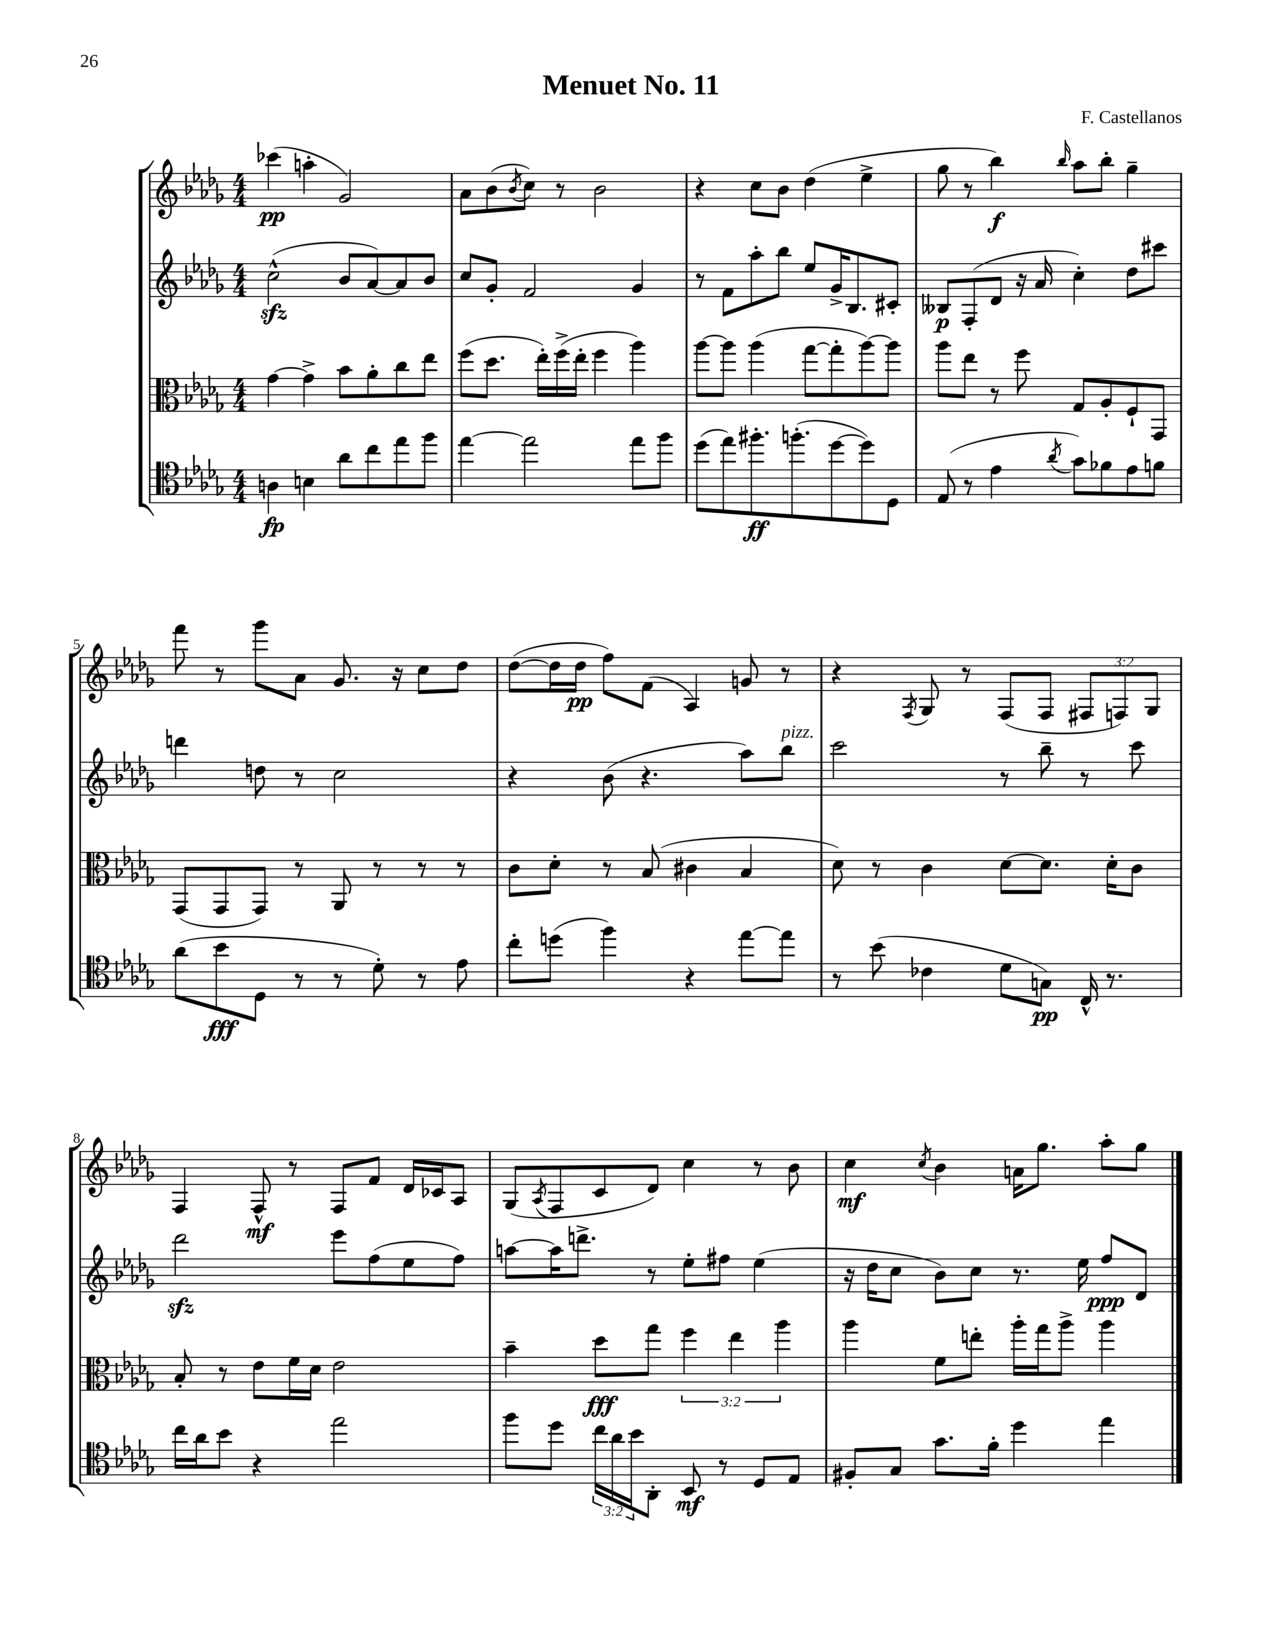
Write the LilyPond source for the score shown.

\header { title = "Menuet No. 11" composer = "F. Castellanos" }
<<
\new StaffGroup <<
\new Staff = "s0" {
    \clef treble \key des \major \numericTimeSignature \time 4/4 \override Staff.TupletNumber.text = #tuplet-number::calc-fraction-text
    ces'''4\pp( a''4-. ges'2) |
    aes'8 bes'8( \acciaccatura { bes'8 } c''8) r8 bes'2 |
    r4 c''8 bes'8 des''4( ees''4-> |
    ges''8 r8 bes''4\f) \grace { bes''16 } aes''8 bes''8-. ges''4-- |
    f'''8 r8 ges'''8 aes'8 ges'8. r16 c''8 des''8 |
    des''8~( des''16 des''16\pp f''8) f'8( aes4) g'8 r8 |
    r4 \acciaccatura { f8 } ges8 r8 f8( f8 \tuplet 3/2 { fis8 f8) ges8 } |
    f4 f8-^\mf r8 f8 f'8 des'16 ces'16 aes8 |
    ges8( \acciaccatura { aes8 } f8 c'8 des'8) c''4 r8 bes'8 |
    c''4\mf \acciaccatura { c''8 } bes'4 a'16 ges''8. aes''8-. ges''8 \bar "|." |
}
\new Staff = "s1" {
    \clef treble \key des \major \numericTimeSignature \time 4/4
    c''2-^\sfz( bes'8 aes'8~) aes'8 bes'8 |
    c''8 ges'8-. f'2 ges'4 |
    r8 f'8 aes''8-. bes''8 ees''8 ges'16-> bes8. cis'8-. |
    beses8\p f8-.( des'8 r16 aes'16 c''4-.) des''8 cis'''8 |
    d'''4 d''8 r8 c''2 |
    r4 bes'8( r4. aes''8) bes''8^\markup { \italic "pizz." } |
    c'''2 r8 bes''8-- r8 c'''8 |
    des'''2\sfz ees'''8 f''8( ees''8 f''8) |
    a''8~ a''16 d'''8.-> r8 ees''8-. fis''8 ees''4( |
    r16 des''16 c''8 bes'8) c''8 r8. ees''16 f''8\ppp des'8 \bar "|." |
}
\new Staff = "s2" {
    \clef alto \key des \major \numericTimeSignature \time 4/4 \override Staff.TupletNumber.text = #tuplet-number::calc-fraction-text
    ges'4~ ges'4-> bes'8 aes'8-. c''8 ees''8 |
    f''8( des''8. ees''16-.) f''16->( ees''16-. f''4 aes''4) |
    aes''8~ aes''8 aes''4( ges''8~ ges''8-. aes''8~) aes''8 |
    aes''8 ees''8 r8 f''8 ges8 aes8-. f8-! ges,8 |
    ges,8( ges,8 ges,8) r8 aes,8 r8 r8 r8 |
    c'8 des'8-. r8 bes8( cis'4 bes4 |
    des'8) r8 c'4 des'8~ des'8. des'16-. c'8 |
    bes8-. r8 ees'8 f'16 des'16 ees'2 |
    bes'4-- des''8\fff ges''8 \tuplet 3/2 { f''4 ees''4 aes''4 } |
    aes''4 f'8 e''8-. aes''16-. ges''16 aes''8-> aes''4 \bar "|." |
}
\new Staff = "s3" {
    \clef tenor \key des \major \numericTimeSignature \time 4/4 \override Staff.TupletNumber.text = #tuplet-number::calc-fraction-text
    a4\fp b4 aes'8 c''8 ees''8 f''8 |
    ees''4~ ees''2 ees''8 f''8 |
    des''8( ees''8) fis''8.-.\ff f''8.-.( des''8~ des''8) des8 |
    ees8( r8 ees'4 \acciaccatura { aes'8 } ges'8) fes'8 ees'8 f'8 |
    aes'8( bes'8\fff des8 r8 r8 des'8-.) r8 ees'8 |
    c''8-. d''8( f''4) r4 ees''8~ ees''8 |
    r8 bes'8( ces'4 des'8 g8\pp) c16-^ r8. |
    c''16 aes'16 bes'8 r4 ees''2 |
    f''8 des''8 \tuplet 3/2 { c''16 aes'16 bes'16 } aes,8-. bes,8\mf r8 des8 ees8 |
    fis8-. ges8 ges'8. f'16-. des''4 ees''4 \bar "|." |
}
>>
>>
